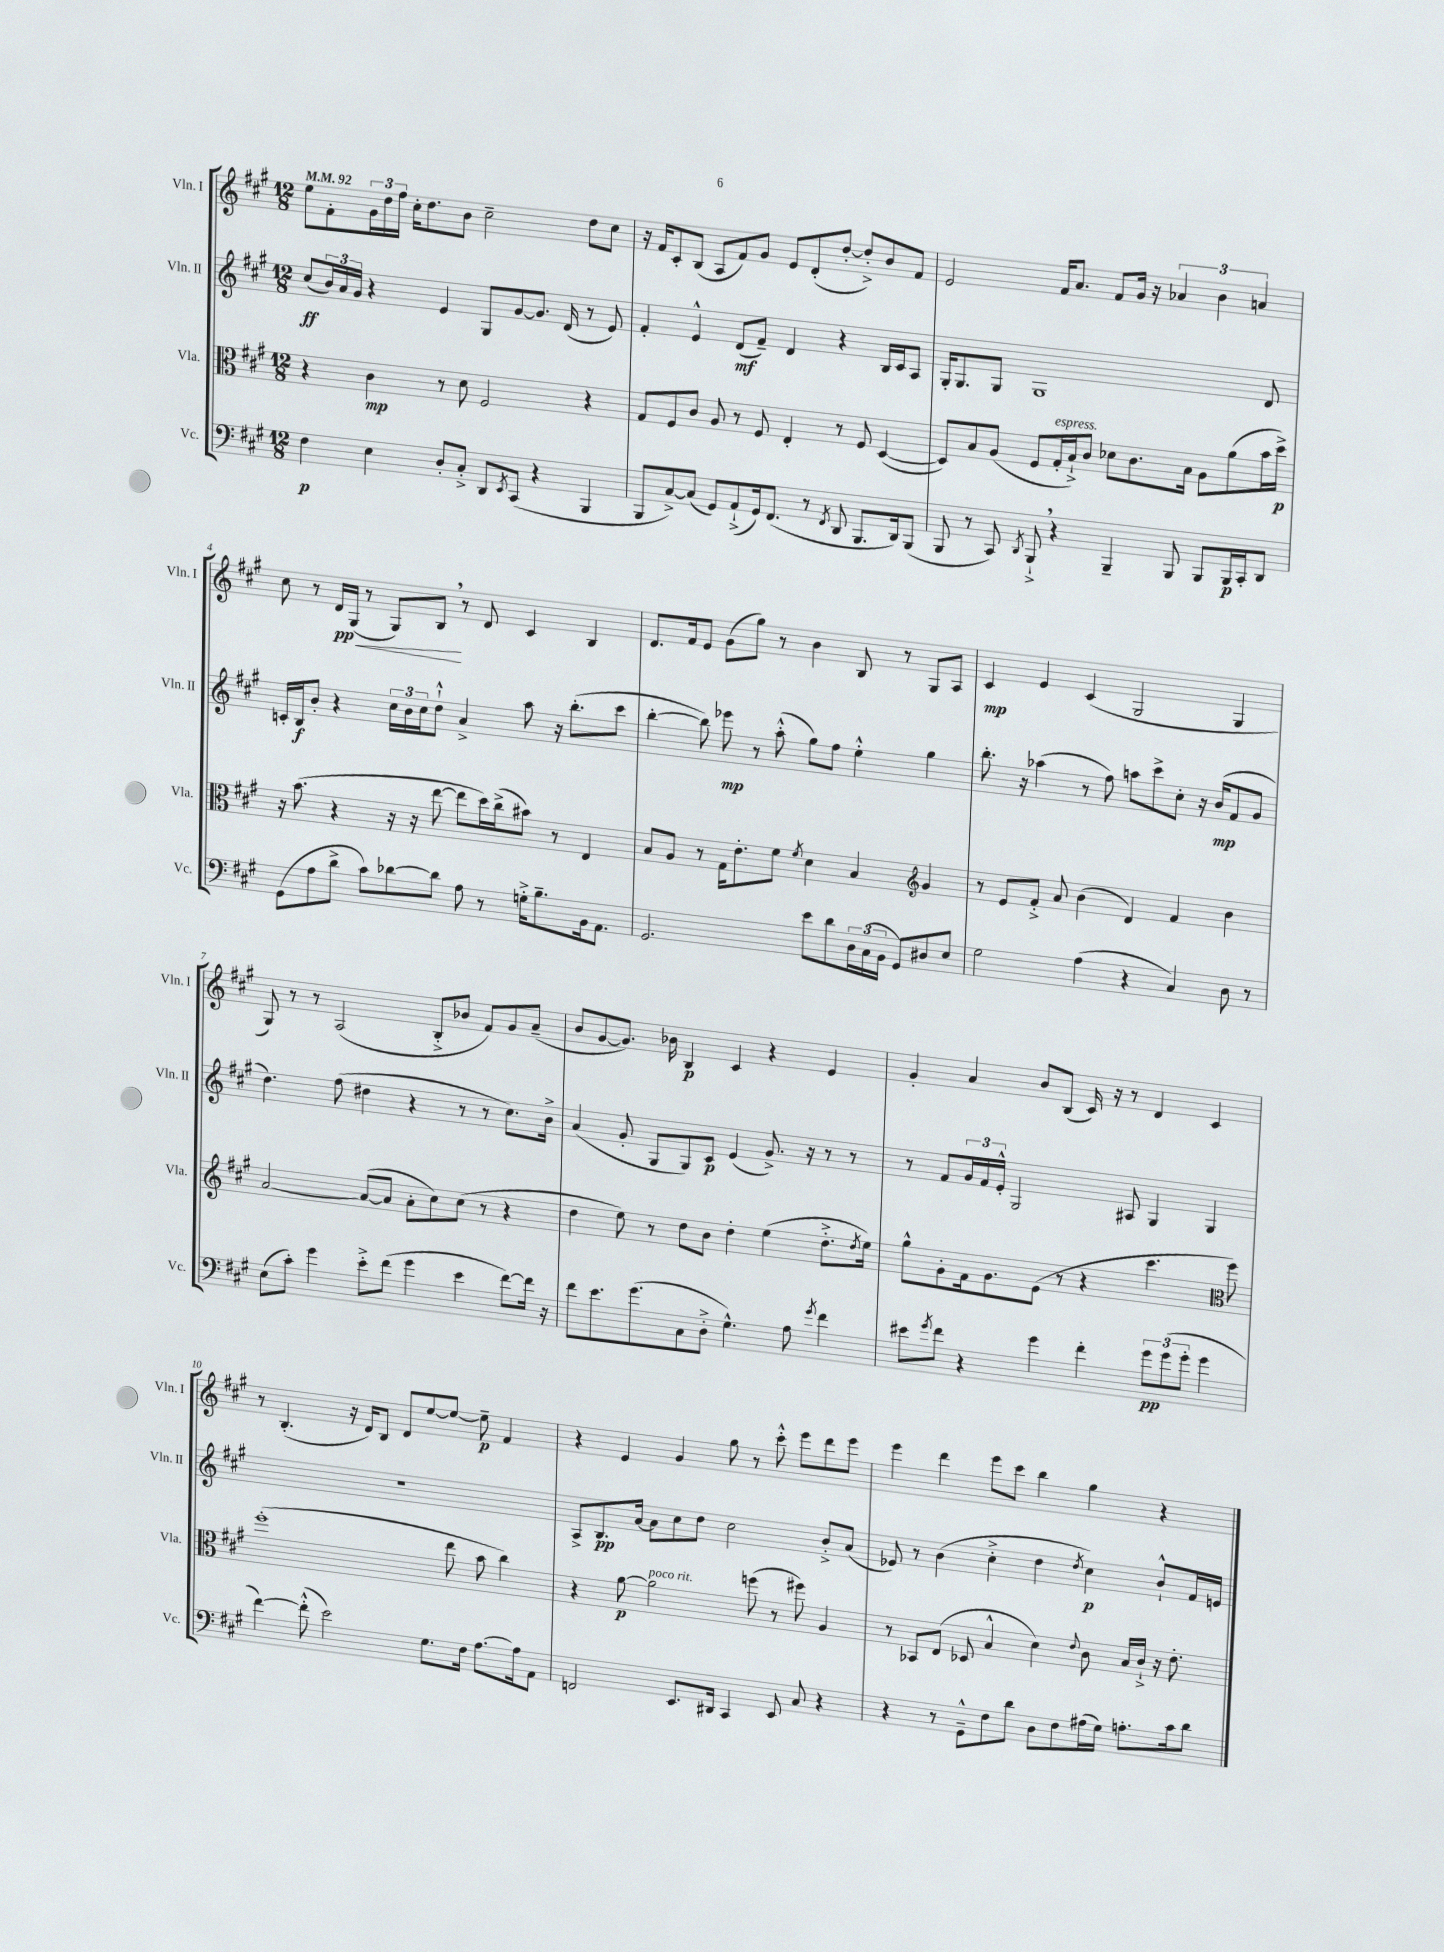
<<
\new StaffGroup <<
\new Staff = "s0" \with { instrumentName = "Vln. I" shortInstrumentName = "Vln. I" } {
    \clef treble \key a \major \numericTimeSignature \time 12/8 \tempo 4 = 92
    e''8 fis'8-. \tuplet 3/2 { gis'16 d''16 fis''16 } cis''16-. d''8. b'8 cis''2-- d''8 cis''8 |
    r16 fis'16 cis'8-. b8( a8 fis'8) gis'8 e'8 d'8-.( d''8~-. d''8-.->) b'8 fis'8 |
    e'2 fis'16 a'8. fis'8 gis'16 r16 \tuplet 3/2 { aes'4 b'4 a'4 } |
    cis''8 r8 d'16\pp\< gis16( r8 gis8) b8\! \breathe r8 d'8 cis'4 b4 |
    d'8. fis'16 e'8 gis'8( gis''8) r8 b'4 b8 r8 gis8 a8 |
    cis'4\mp e'4 cis'4( gis2 gis4 |
    gis8) r8 r8 a2( b8-.-> bes'8 fis'8) gis'8 a'8--( |
    b'8 gis'8~ gis'8.) bes'16 b4\p cis'4 r4 e'4 |
    gis'4-. a'4 b'8 b8( cis'16) r16 r8 d'4 cis'4 |
    r8 b4.-.( r16 d'16) b8 d'8 e''8~ e''8~ e''8--\p fis'4 |
    r4 e'4 gis'4 gis''8 r8 cis'''8-.-^ e'''8 d'''8 e'''8 |
    e'''4 d'''4 e'''8 cis'''8 b''4 gis''4 r4 \bar "|." |
}
\new Staff = "s1" \with { instrumentName = "Vln. II" shortInstrumentName = "Vln. II" } {
    \clef treble \key a \major \numericTimeSignature \time 12/8
    cis''8\ff( \tuplet 3/2 { b'16) a'16 gis'16 } r4 e'4 gis8 gis'8~ gis'8. d'16( r8 e'8) |
    fis'4-. e'4-^ d'8\mf( fis'8--) d'4 r4 b16 cis'16 a8 |
    gis16-. gis8. gis8 gis1 d'8 |
    c'16-. b16\f b'8-. r4 \tuplet 3/2 { cis''16 b'16 cis''16 } d''8-!-^ a'4-> a''8 r16 b''8.-.( cis'''8 |
    b''4~-. b''8) ees'''8\mp r8 a''8-.-^( gis''8) fis''8 e''4-.-^ gis''4 |
    b''8.-. r16 aes''4( r8 fis''8) a''8 cis'''8-> cis''8-. r16 b'16\mp( fis'8 gis'8 |
    d''4.) fis''8( dis''4 r4 r8 r8 cis''8.) b'16-> |
    a'4( gis'8-. gis8 gis8) cis'8\p e'4( gis'8.->) r16 r8 r8 |
    r8 fis'8 \tuplet 3/2 { gis'16 fis'16 e'16-.-^ } gis2 ais8 gis4 gis4 |
    R1. |
    a8-> b8.\pp a'16~ a'8 cis''8 d''8 cis''2 b'8-.-> a'8( |
    ees'8) r8 b'4( cis''4-.-> d''4 \acciaccatura { d''8 } cis''4\p) b'8-!-^ fis'16 e'16 \bar "|." |
}
\new Staff = "s2" \with { instrumentName = "Vla." shortInstrumentName = "Vla." } {
    \clef alto \key a \major \numericTimeSignature \time 12/8
    r4 cis'4\mp r8 d'8 fis2 r4 |
    gis8 fis8 cis'8 a8 r8 fis8 e4-. r8 fis8 d4~( |
    d8) b8 a8( fis8 gis16-.^\markup { \italic "espress." } b16-!->) cis'8 des'8 cis'8. b16 a8 a'8( b'16 d''16->\p) |
    r16 b'8.( r4 r16 r16 e''8~ e''8 d''16) cis''16->( bis'8) r8 e4 |
    b8 a8 r8 gis16 e'8.-. fis'8 \acciaccatura { fis'8 } d'4 b4 \clef treble gis'4 |
    r8 e'8 fis'8-.-> a'8 b'4( d'4) fis'4 b'4 |
    a'2~ a'8~( a'8 a'8-. cis''8) cis''8( r8 r4 |
    d''4 e''8) r8 d''8 b'8 d''4-. e''4( d''8.-.-> \acciaccatura { d''8 } e''16) |
    gis''8-^ gis'8-. fis'16 gis'8. e'8( r8 r4 cis'''4. \clef alto fis''8) |
    fis''1-.( e''8 b'8 cis''4) |
    r4 a'8~\p a'2^\markup { \italic "poco rit." } f''8( r8 fis''8) a4 |
    r8 bes,8 e8( des8 b4-^ d'4) \appoggiatura { e'8 } cis'8 b16 cis'16-!-> r16 e'8.-. \bar "|." |
}
\new Staff = "s3" \with { instrumentName = "Vc." shortInstrumentName = "Vc." } {
    \clef bass \key a \major \numericTimeSignature \time 12/8
    fis4\p e4 d8-. cis8-.-> d,8 \acciaccatura { e,8 } cis,8( r4 b,,4 |
    b,,8 cis8~->) cis8( gis,8) a,8-!->( gis,16) fis,8.( r8 \acciaccatura { fis,8 } d,8 b,,8. d,16) b,,8( |
    b,,8 r8 cis,8) \acciaccatura { d,8 } b,,8-!-> \breathe r4 b,,4-- b,,8 b,,8 b,,16\p cis,16-. d,8 |
    gis,8( a8 d'8-> cis'8) des'8~ des'8 a8 r8 g16-.-> b8.-- b,16 a,8. |
    gis,2. e'8 d'8 \tuplet 3/2 { d16 cis16( b,16 } gis,8) dis8 e8 |
    gis2 a4( r4 cis4) d8 r8 |
    e8( cis'8-.) gis'4 e'8-.-> fis'8( gis'4 e'4 fis'8~) fis'16 r16 |
    fis'8 e'8. gis'8.( cis8 d8-.-> gis4.-^) a8 \acciaccatura { gis'8 } fis'4 |
    eis'8 \acciaccatura { gis'8 } fis'8 r4 gis'4 fis'4-. \tuplet 3/2 { gis'8\pp gis'8( gis'8-. } gis'4 |
    fis'4~) fis'8-.-^( e'2) gis8. fis16 a8.~ a16 a,8 |
    f,2 e,8. dis,16 cis,4 e,8 cis8 r4 |
    r4 r8 gis,8---^ fis8 d'8 d8 fis8 ais16( gis16) a8.-. cis'16 d'8 \bar "|." |
}
>>
>>
